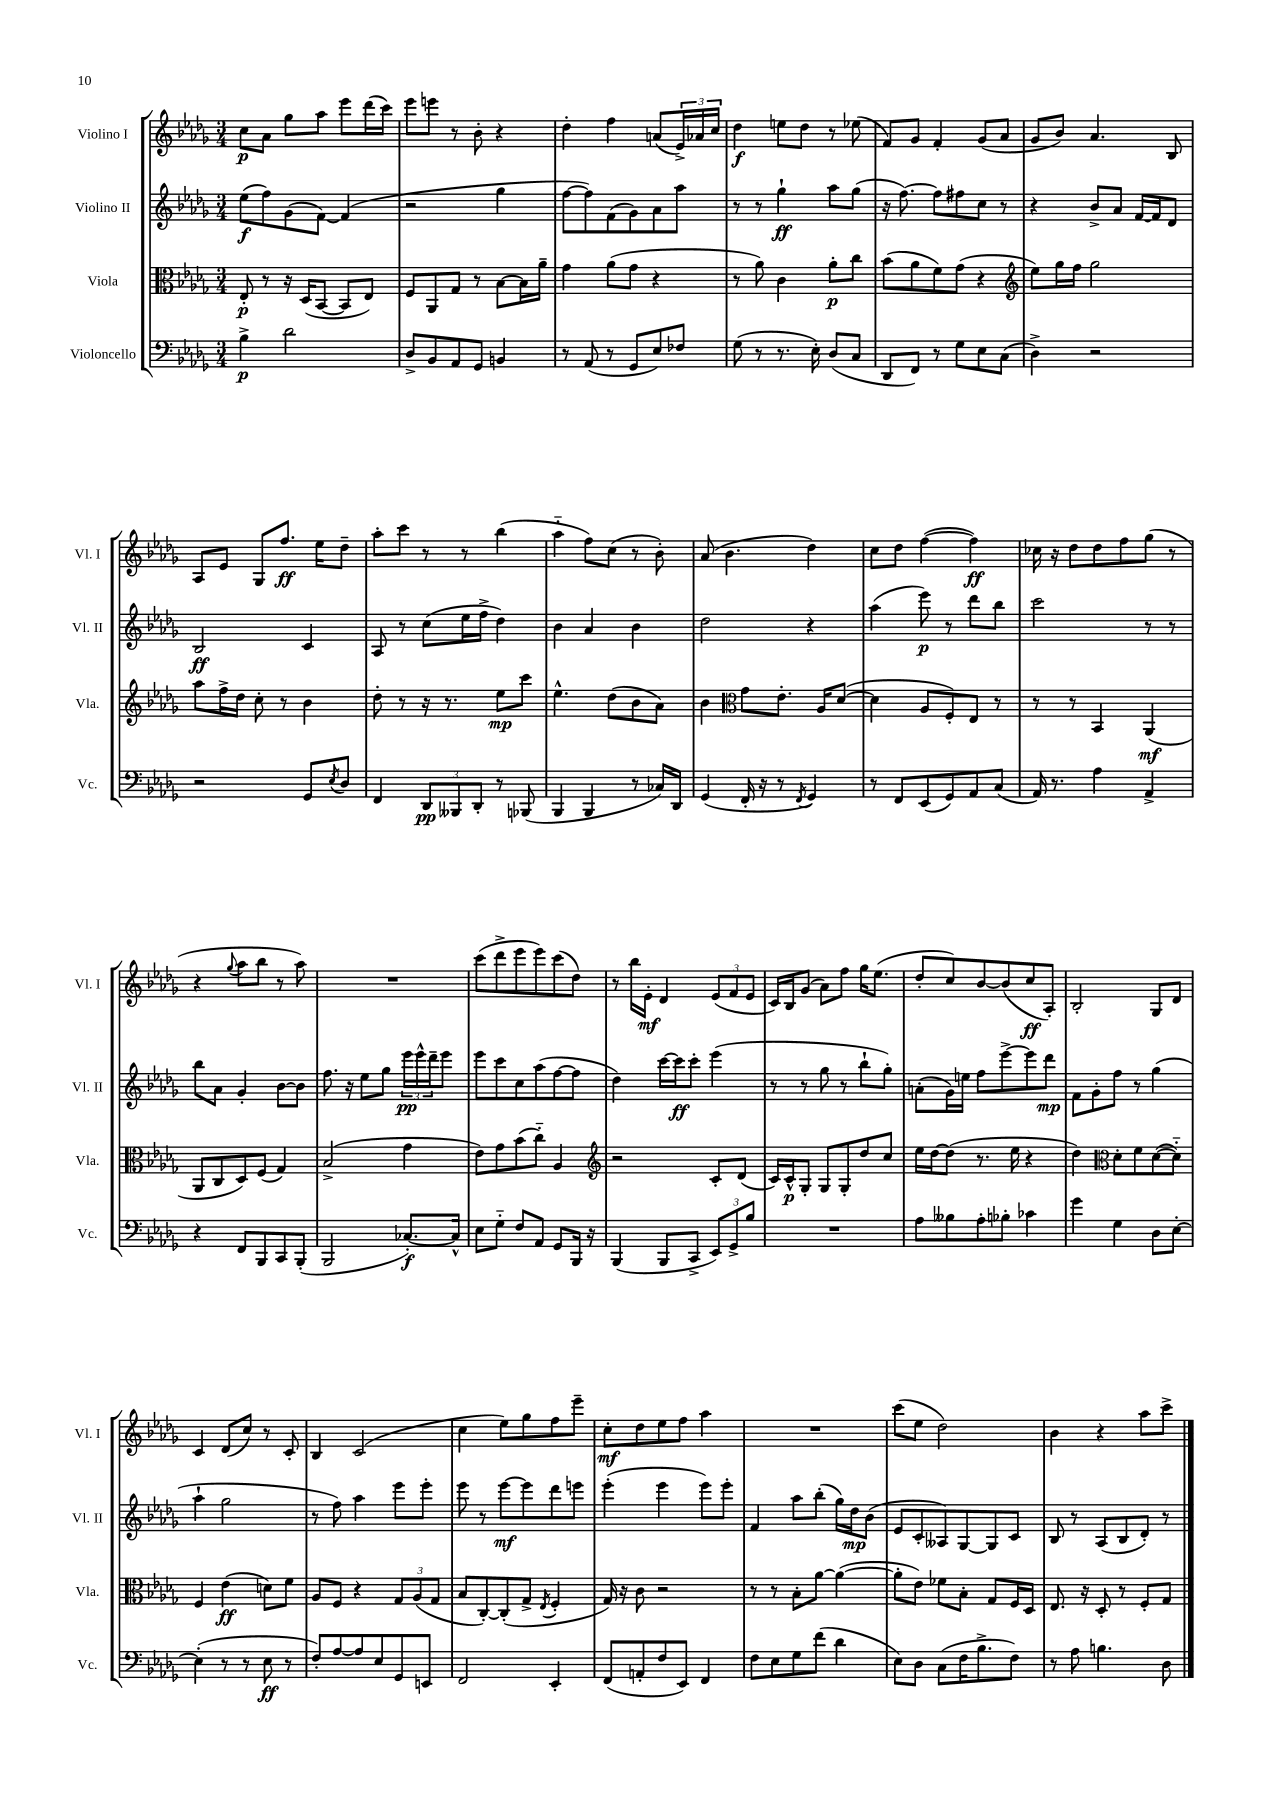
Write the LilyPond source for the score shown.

<<
\new StaffGroup <<
\new Staff = "s0" \with { instrumentName = "Violino I" shortInstrumentName = "Vl. I" } {
    \clef treble \key des \major \numericTimeSignature \time 3/4
    c''8\p aes'8 ges''8 aes''8 ees'''8 des'''16( c'''16) |
    ees'''8 e'''8 r8 bes'8-. r4 |
    des''4-. f''4 a'8( \tuplet 3/2 { ees'16->) aes'16 c''16 } |
    des''4\f e''8 des''8 r8 ees''8( |
    f'8) ges'8 f'4-. ges'8( aes'8 |
    ges'8 bes'8) aes'4. bes8 |
    aes8 ees'8 ges8 f''8.\ff ees''16 des''8-- |
    aes''8-. c'''8 r8 r8 bes''4( |
    aes''4-_ f''8) c''8( r8 bes'8-.) |
    aes'8( bes'4. des''4) |
    c''8 des''8 f''4~( f''4\ff) |
    ces''16 r16 des''8 des''8 f''8 ges''8( r8 |
    r4 \appoggiatura { ges''8 } aes''8 bes''8 r8 aes''8) |
    R2. |
    c'''8( des'''8-> ees'''8 ees'''8) c'''8( des''8) |
    r8 bes''16 ees'16-.\mf des'4 \tuplet 3/2 { ees'8( f'8 ees'8 } |
    c'16) bes16 ges'8( aes'8) f''8 ges''16 ees''8.( |
    des''8-. c''8) bes'8~ bes'8( c''8\ff aes8-.) |
    bes2-. ges8 des'8 |
    c'4 des'8( c''8) r8 c'8-. |
    bes4 c'2( |
    c''4 ees''8) ges''8 f''8 ees'''8-- |
    c''8-.\mf des''8 ees''8 f''8 aes''4 |
    R2. |
    c'''8( ees''8 des''2) |
    bes'4 r4 aes''8 c'''8-> \bar "|." |
}
\new Staff = "s1" \with { instrumentName = "Violino II" shortInstrumentName = "Vl. II" } {
    \clef treble \key des \major \numericTimeSignature \time 3/4
    ees''8\f( f''8) ges'8( f'8~) f'4( |
    r2 ges''4 |
    f''8~ f''8) f'8( ges'8) aes'8 aes''8 |
    r8 r8 ges''4-!\ff aes''8 ges''8( |
    r16 f''8.~) f''8 fis''8 c''8 r8 |
    r4 bes'8-> aes'8 f'16~ f'16 des'8 |
    bes2\ff c'4 |
    aes8 r8 c''8( ees''16 f''16-> des''4) |
    bes'4 aes'4 bes'4 |
    des''2 r4 |
    aes''4( ees'''8\p) r8 des'''8 bes''8 |
    c'''2 r8 r8 |
    bes''8 aes'8 ges'4-. bes'8~ bes'8 |
    f''8. r16 ees''8 ges''8 \tuplet 3/2 { ees'''16\pp ees'''16-^ des'''16-- } ees'''8 |
    ees'''8 c'''8 c''8 aes''8( f''8~ f''8 |
    des''4) c'''16~ c'''16\ff c'''8-. ees'''4( |
    r8 r8 ges''8 r8 bes''8-! ges''8-.) |
    a'8-.( ges'16) e''16 f''8 ees'''8~-> ees'''8 des'''8\mp |
    f'8 ges'8-. f''8 r8 ges''4( |
    aes''4-! ges''2 |
    r8 f''8) aes''4 ees'''8 ees'''8-. |
    ees'''8 r8 ees'''8~\mf ees'''8 des'''8 e'''8 |
    ees'''4-.( ees'''4 ees'''8) ees'''8-. |
    f'4 aes''8 bes''8-.( ges''16) des''16\mp bes'8( |
    ees'8 c'8-. aeses8) ges8~ ges8 c'8 |
    bes8 r8 aes8( bes8 des'8-.) r8 \bar "|." |
}
\new Staff = "s2" \with { instrumentName = "Viola" shortInstrumentName = "Vla." } {
    \clef alto \key des \major \numericTimeSignature \time 3/4
    ees8-.\p r8 r16 des16( bes,8~ bes,8 ees8) |
    f8 aes,8 ges8 r8 bes8~ bes16 aes'16-- |
    ges'4 aes'8( ges'8 r4 |
    r8 aes'8) c'4 aes'8-.\p c''8 |
    bes'8( aes'8 f'8) ges'8( r4 |
    \clef treble ees''8) ges''16 f''16 ges''2 |
    aes''8 f''16-> des''16 c''8-. r8 bes'4 |
    des''8-. r8 r16 r8. ees''8\mp c'''8 |
    ees''4.-^ des''8( bes'8 aes'8) |
    bes'4 \clef alto ges'8 ees'8.-. aes16 des'8~( |
    des'4 aes8 f8-.) ees8 r8 |
    r8 r8 bes,4 aes,4\mf( |
    aes,8 c8 des8) f8( ges4) |
    bes2->( ges'4 |
    ees'8) ges'8 bes'8( c''8-_) aes4 |
    \clef treble r2 c'8-. des'8( |
    c'16) c'16-^\p ges8-. ges8 ges8-. des''8 c''8 |
    ees''16 des''16~ des''8( r8. ees''16 r4 |
    des''4) \clef alto des'8-. f'8 des'8~( des'8-_) |
    f4 ees'4\ff( d'8) f'8 |
    aes8 f8 r4 \tuplet 3/2 { ges8 aes8( ges8 } |
    bes8 c8~-.) c8-.( ges8-> \acciaccatura { ees8 } f4-. |
    ges16) r16 c'8 r2 |
    r8 r8 bes8-. aes'8~ aes'4~( |
    aes'8-. ees'8) fes'8 bes8-. ges8 f16 des16 |
    ees8. r16 des8-. r8 f8-. ges8 \bar "|." |
}
\new Staff = "s3" \with { instrumentName = "Violoncello" shortInstrumentName = "Vc." } {
    \clef bass \key des \major \numericTimeSignature \time 3/4
    bes4->\p des'2 |
    des8-> bes,8 aes,8 ges,8 b,4 |
    r8 aes,8( r8 ges,8 ees8) fes8 |
    ges8( r8 r8. ees16-.) des8( c8 |
    des,8 f,8) r8 ges8 ees8 c8( |
    des4->) r2 |
    r2 ges,8 \acciaccatura { ees8 } des8 |
    f,4 \tuplet 3/2 { des,8\pp beses,,8 des,8-. } r8 bes,,8( |
    bes,,4 bes,,4 r8 ces16) des,16 |
    ges,4( f,16-. r16 r8 \acciaccatura { f,8 } ges,4) |
    r8 f,8 ees,8( ges,8) aes,8 c8( |
    aes,16) r8. aes4 aes,4-> |
    r4 f,8 bes,,8 c,8 bes,,8-.( |
    bes,,2 ces8.~-.\f) ces16-^ |
    ees8 ges8-_ f8 aes,8 ges,8 bes,,16 r16 |
    bes,,4( bes,,8 c,8-> \tuplet 3/2 { ees,8) ges,8-> bes8 } |
    R2. |
    aes8 beses8 aes8-. bes8-. ces'4 |
    ges'4 ges4 des8 ees8~-. |
    ees4-.( r8 r8 ees8\ff r8 |
    f8-.) aes8~ aes8 ees8 ges,8 e,8 |
    f,2 ees,4-. |
    f,8( a,8-. f8 ees,8) f,4 |
    f8 ees8 ges8 f'8( des'4 |
    ees8) des8 c8( f16 bes8.-> f8) |
    r8 aes8 b4. des8 \bar "|." |
}
>>
>>
\layout { \context { \Score \remove "Bar_number_engraver" } }
